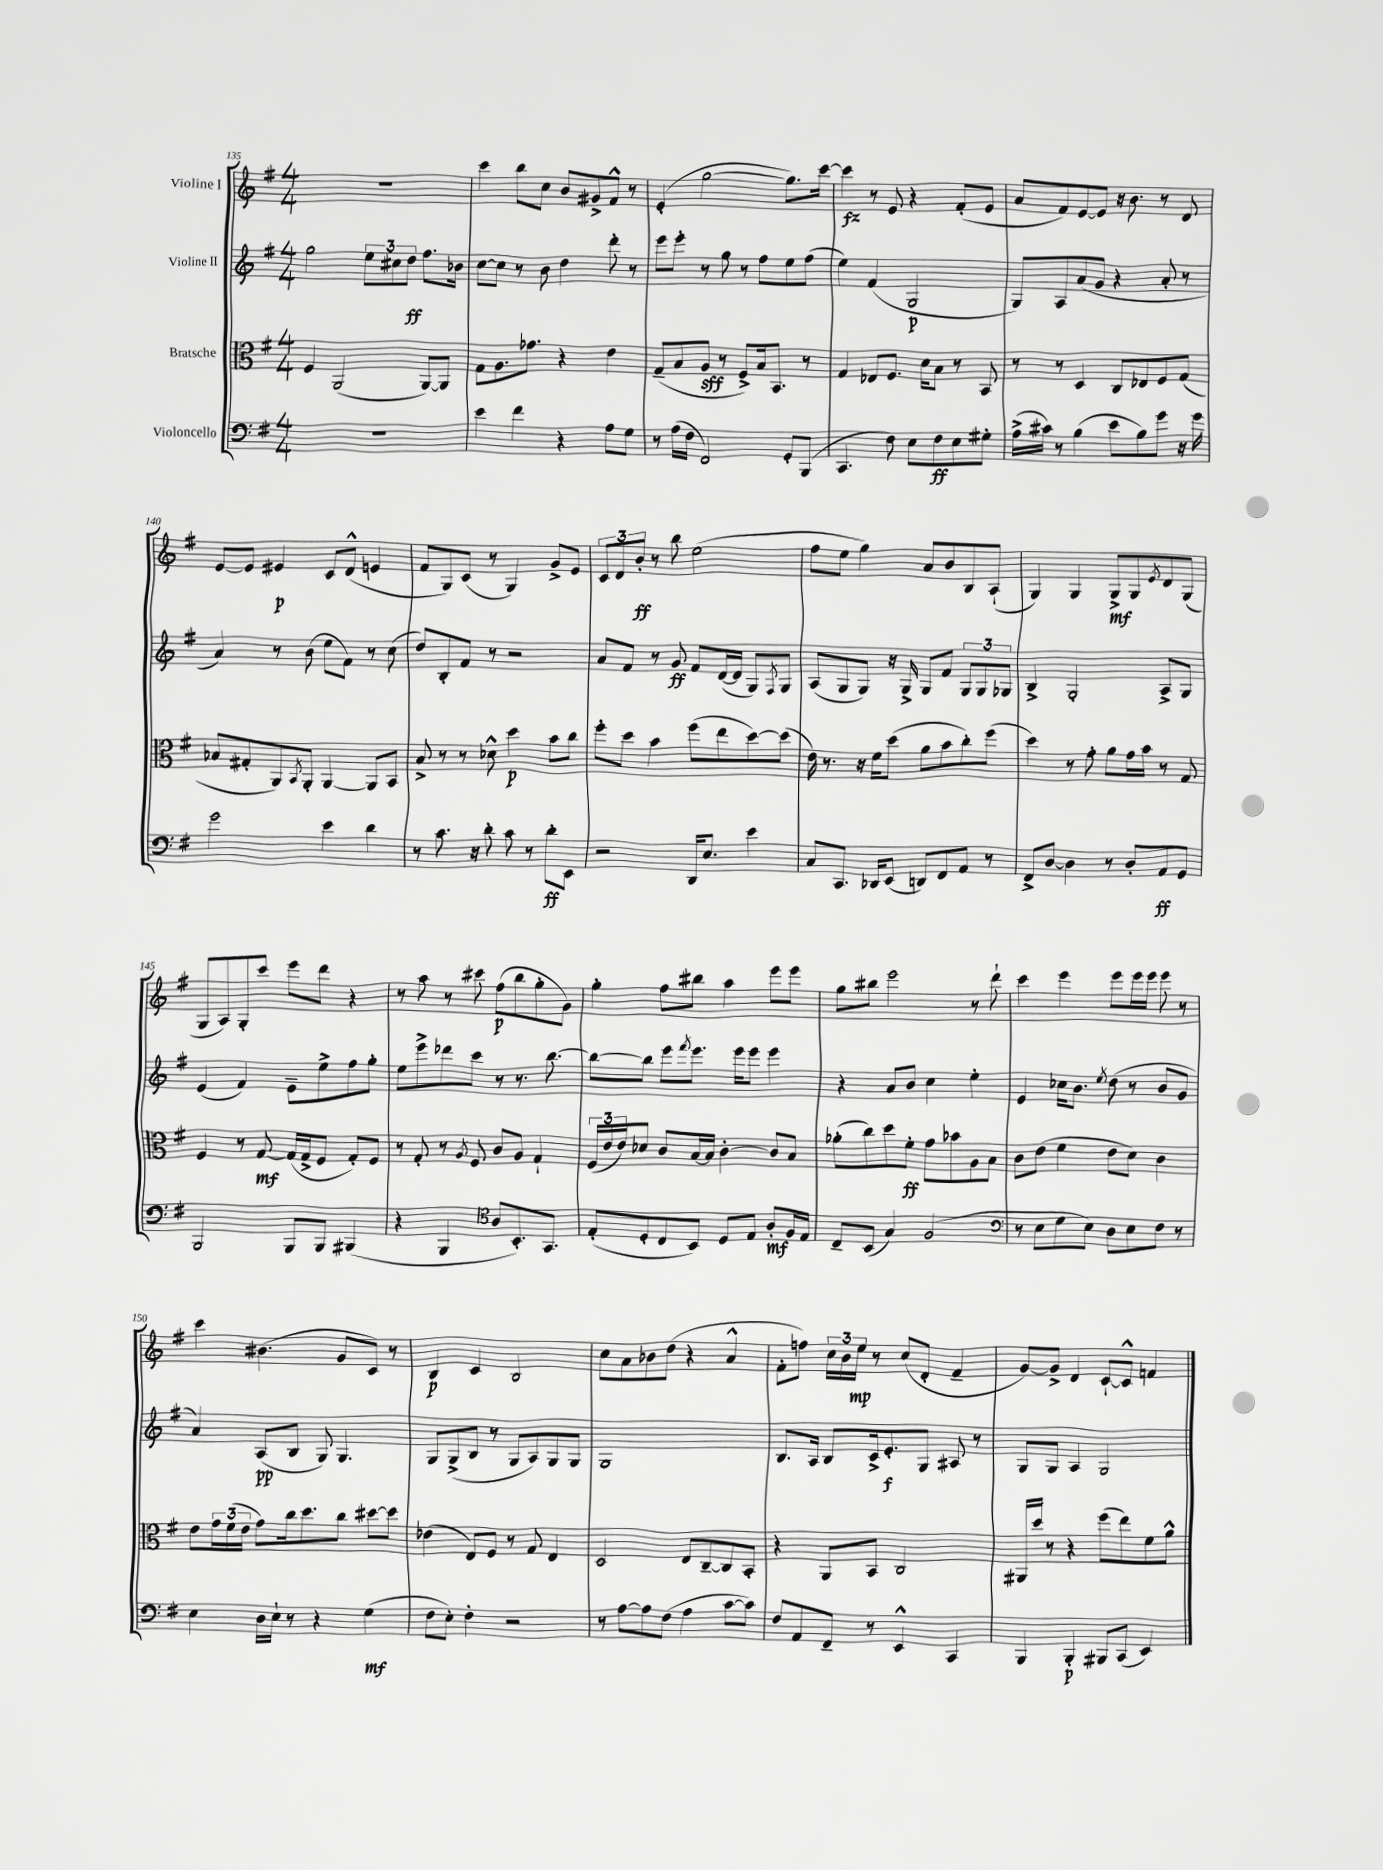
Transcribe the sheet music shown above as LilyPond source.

<<
\new StaffGroup <<
\new Staff = "s0" \with { instrumentName = "Violine I" } {
    \clef treble \key g \major \numericTimeSignature \time 4/4
    R1 |
    c'''4 b''8 c''8 b'8 gis'8-> fis'8-^ r8 |
    e'4-.( g''2~ g''8.) c'''16~ |
    c'''4\fz r8 e'8 r4 fis'8-.( e'8 |
    a'8 fis'8) e'8~ e'8 r16 b'8. r8 d'8 |
    e'8~ e'8 eis'4\p c'8 d'8-^( e'4 |
    fis'8 g8) c'8( r8 g4) g'8-> e'8 |
    \tuplet 3/2 { c'8 d'8 b'8-.\ff } r8 b''8 e''2( |
    fis''8 e''8 g''4) a'8 b'8 b8 a8-!( |
    g4) g4 g8->\mf g8 \acciaccatura { e'8 } d'8 g8( |
    g8 a8) g8-. c'''8 e'''8 d'''8 r4 |
    r8 a''8 r8 cis'''8 fis''8\p( b''8 g''8-. g'8) |
    g''4-. fis''8 bis''8 a''4 e'''8 e'''8 |
    g''8 bis''8 e'''2 r8 d'''8-! |
    c'''4 e'''4 e'''8 e'''16 e'''16 e'''8 r8 |
    c'''4 bis'4.( g'8 c'8) r8 |
    b4\p c'4 b2 |
    c''8 a'8 bes'8 d''8( r4 a'4-^ |
    fis'8-. f''8) \tuplet 3/2 { c''16 b'16 e''16\mp } r8 c''8( d'8-. fis'4-- |
    g'8~) g'8-> d'4 c'8~-! c'8-^ f'4 \bar "|." |
}
\new Staff = "s1" \with { instrumentName = "Violine II" } {
    \clef treble \key g \major \numericTimeSignature \time 4/4
    g''2 \tuplet 3/2 { e''8 cis''8 d''8\ff } fis''8. bes'16 |
    c''8~ c''8 r8 b'8 d''4 d'''8-. r8 |
    e'''8 e'''8-. r8 g''8 r8 fis''8 e''8 fis''8( |
    e''4) fis'4( g2\p |
    g8) a8 a'8( g'8 r4 a'8-. r8 |
    a'4) r8 b'8( e''8 fis'8) r8 c''8( |
    d''8) b8-. fis'8 r8 r2 |
    a'8 fis'8 r8 g'8\ff fis'8 d'16~( d'16 g8) \acciaccatura { fis8 } g8 |
    a8( g8 g8) r16 g16-> g8 fis'8 \tuplet 3/2 { g8 g8 ges8 } |
    b4-> g2-. a8-> g8 |
    e'4( fis'4) e'8-- e''8-> fis''8 g''8-. |
    e''8 e'''8-> des'''8 c'''8 r8 r8. b''8.~ |
    b''8~ b''8 e'''8 \acciaccatura { fis'''8 } e'''8. e'''16 e'''8 e'''4 |
    r4 a'8 b'8 c''4 e''4-. |
    e'4 ces''16 b'8. \acciaccatura { e''8 } d''8( r8 b'8 g'8 |
    a'4) a8\pp( b8 g8) g4. |
    g8 g8->( b8 r8 g8 a8) g8 g8 |
    g1 |
    b8. a16 b8 c'16-> e'8.-.\f g8 ais8 r8 |
    g8 g8 a4 g2 \bar "|." |
}
\new Staff = "s2" \with { instrumentName = "Bratsche" } {
    \clef alto \key g \major \numericTimeSignature \time 4/4
    fis4 a,2( a,8~) a,8 |
    g8 a8. ges'8. r4 e'4 |
    g8--( b8 a8\sff r8 fis8->) b16 b,8. r8 |
    g4 ees8 fis8. d'16 b8 r8 b,8 |
    r8 r8 d4 c8 ees8 fis8 g8( |
    bes8 gis8-. a,8) \acciaccatura { b,8 } a,8-. a,4~ a,8 b,8 |
    b8-> r8 r8 des'8-^ d''4\p b'8 c''8 |
    fis''8-. d''8 b'4 fis''8( e''8 d''8~) d''8( |
    e'16) r8. r16 fis'16 d''8( a'8 b'8 c''8-.) fis''8( |
    d''4) r8 g'8-. a'8 g'16 b'16 r8 g8 |
    fis4 r8 g8~\mf g16( g16-> fis8 g8-.) fis8 |
    r8 g8-. r8 \acciaccatura { a8 } fis8 c'8 a8 g4-! |
    \tuplet 3/2 { fis16( e'16 e'16) } des'8 c'8 b16~ b16 c'4~-. c'8 b8 |
    aes'8-.( c''8) d''8 fis'8-.\ff g'8 bes'8 a8 b8 |
    c'8 e'8( fis'4 e'8 d'8) c'4 |
    e'8 \tuplet 3/2 { g'16 fis'16( e'16 } g'8) c''16 d''8. c''8 dis''8~ dis''8 |
    ees'4( e8) fis8 r8 g8 e4 |
    d2 e8 c8~-- c8 b,8-. |
    r4 a,8 b,8 c2 |
    ais,16 d''16 r8 r4 fis''8( e''8) fis'8 a'8-^ \bar "|." |
}
\new Staff = "s3" \with { instrumentName = "Violoncello" } {
    \clef bass \key g \major \numericTimeSignature \time 4/4
    r1 |
    e'4 fis'4 r4 a8 g8 |
    r8 a16( fis16 fis,2) g,8-. b,,8( |
    c,4. fis8) e8 fis8\ff e8 gis8-. |
    a16->( cis'16) r8 b4( e'8 b8) g'8 r16 g'16 |
    g'2 e'4 d'4 |
    r8 c'8. r16 d'8-. c'8 r8 d'8-.\ff e,8 |
    r2 d,16 e8. e'4 |
    c8 c,8. des,16 e,8( d,8) fis,8 a,8 r8 |
    fis,8-> d8~ d4 r8 d8-. a,8\ff g,8 |
    b,,2 b,,8 b,,8 bis,,4( |
    r4 b,,4 \clef tenor a8 b,8.-.) g,8. |
    e8-.( d8-. c8 b,8) d8 e8 a8-.\mf fis16 e16 |
    c8-- b,8( g4) fis2( |
    \clef bass r8 e8 g8 e8) d8 e8 fis8 r8 |
    e4 d16 e16-! r8 r4 g4\mf( |
    fis8 e8-.) fis4-. r2 |
    r8 a8~ a8 fis8( a4 c'8~ c'8) |
    fis8 a,8 fis,8-- r8 e,4-^ c,4 |
    b,,4 b,,4-.\p bis,,8 c,8( e,4) \bar "|." |
}
>>
>>
\layout { \context { \Score currentBarNumber = #135 } }
